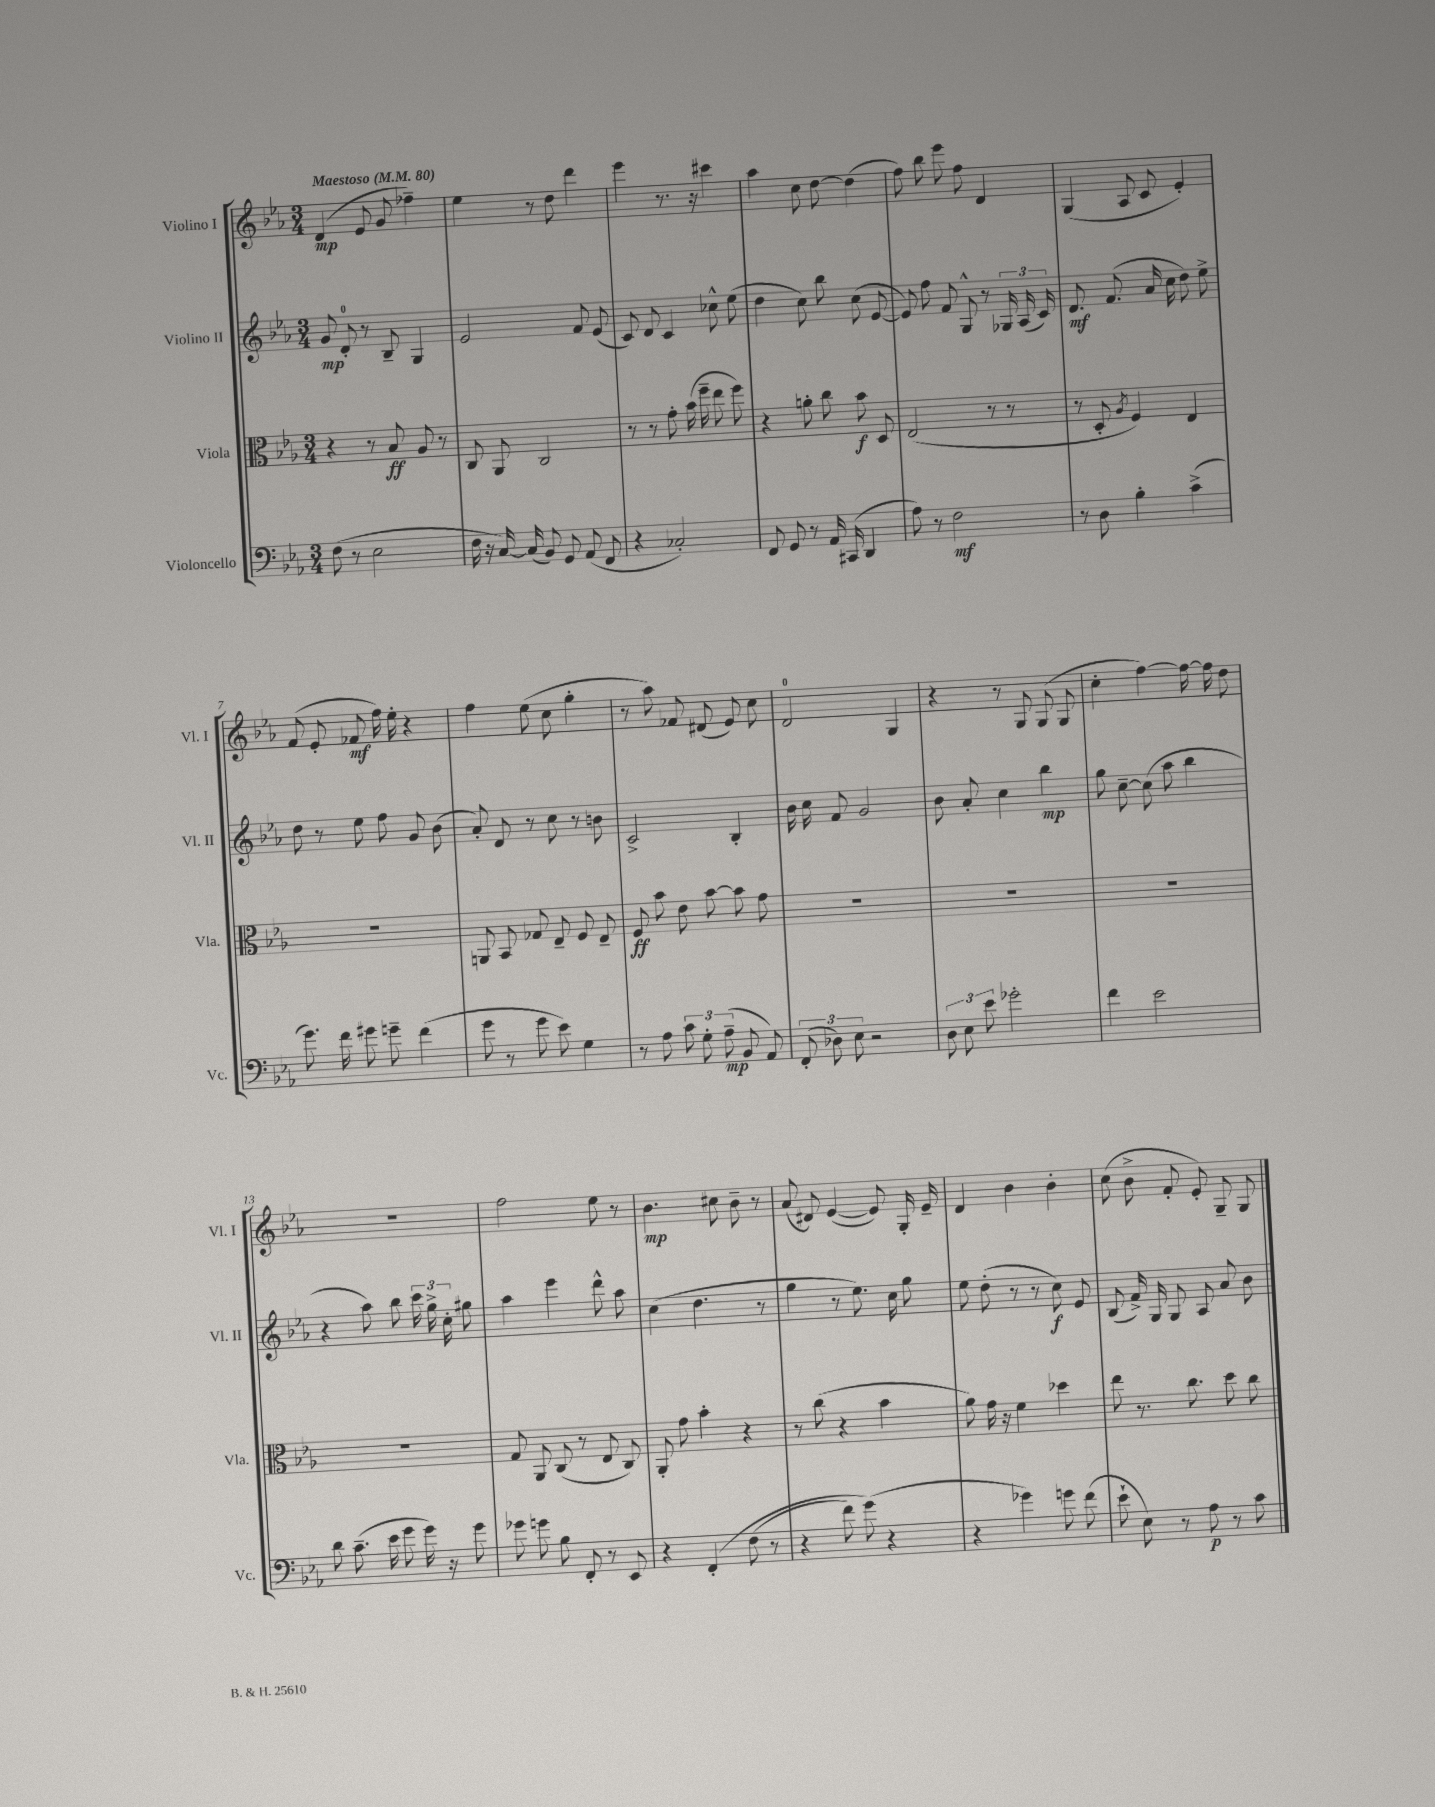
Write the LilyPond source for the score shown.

<<
\new StaffGroup <<
\new Staff = "s0" \with { instrumentName = "Violino I" shortInstrumentName = "Vl. I" } {
    \clef treble \key ees \major \numericTimeSignature \time 3/4 \tempo "Maestoso" 4 = 80
    \autoBeamOff d'4\mp( ees'8 g'8 fes''4--) |
    ees''4 r8 d''8 d'''4 |
    ees'''4 r8. r16 cis'''4 |
    aes''4 c''8 d''8~ d''4( |
    f''8) bes''8 ees'''8 f''8 d'4 |
    g4( aes8 c'8 ees'4-.) |
    f'8( ees'8-. fes'8\mf f''16) ees''16-. r4 |
    f''4 ees''8( c''8 g''4-. |
    r8 aes''8) fes'8 dis'8( ees'8) c''8 |
    d'2-0 g4 |
    r4 r8 g8 g8( g8 |
    c''4-. f''4~) f''16~ f''16 d''8 |
    R2. |
    f''2 ees''8 r8 |
    bes'4.\mp cis''8 bes'8-- r8 |
    aes'8( dis'8) ees'4~( ees'8) g16-. ees'16-- |
    d'4 bes'4 bes'4-. |
    c''8( bes'8-> f'8-. ees'8-.) g8-- g8 \bar "|." |
}
\new Staff = "s1" \with { instrumentName = "Violino II" shortInstrumentName = "Vl. II" } {
    \clef treble \key ees \major \numericTimeSignature \time 3/4
    \autoBeamOff g'8\mp d'8-0-. r8 bes8-- g4 |
    ees'2 f'8 ees'8( |
    c'8) d'8 c'4 ces''8-^ ees''8( |
    d''4 c''8) bes''8 c''8( ees'8~ |
    ees'8) f''8 f'8 g8-^ r8 \tuplet 3/2 { ges16 aes16( c'16) } |
    d'8.\mf f'8.( aes'16 c''16 d''8) ees''8-> |
    d''8 r8 ees''8 f''8 g'8 bes'8( |
    aes'8-.) d'8 r8 c''8 r8 b'8 |
    c'2-> bes4-. |
    bes'16 c''16 f'8 g'2 |
    bes'8 aes'8-. c''4 bes''4\mp |
    g''8 c''8~-- c''8( aes''8 bes''4 |
    r4 aes''8) bes''8 \tuplet 3/2 { c'''16 g''16-> c''16-. } gis''8 |
    aes''4 ees'''4 d'''8-^ aes''8 |
    c''4( d''4. r8 |
    g''4 r8 ees''8.) c''16 g''8 |
    ees''8 d''8-.( r8 r8 c''8\f) ees'8 |
    bes8( f'16->) g16 g8 aes8 aes'8 bes'8 \bar "|." |
}
\new Staff = "s2" \with { instrumentName = "Viola" shortInstrumentName = "Vla." } {
    \clef alto \key ees \major \numericTimeSignature \time 3/4
    \autoBeamOff r4 r8 bes8\ff aes8 r8 |
    c8 aes,8 c2 |
    r8 r8 g'8-. bes'16( f''16-- ees''8 f''8) |
    r4 a'8-. c''8 bes'8\f d8 |
    ees2( r8 r8 |
    r8 d8-. \acciaccatura { aes8 } f4) ees4 |
    R2. |
    a,8 bes,8 ges8 ees8-- f8 ees8-- |
    f8\ff bes'8 ees'8 bes'8~ bes'8 g'8 |
    R2. |
    R2. |
    R2. |
    R2. |
    g8 aes,8 c8( r8 ees8 c8) |
    aes,8-. g'8 bes'4-. r4 |
    r8 c''8( r4 bes'4 |
    aes'8) g'16 r16 f'4 des''4 |
    ees''8 r8. c''8. d''8 c''8 \bar "|." |
}
\new Staff = "s3" \with { instrumentName = "Violoncello" shortInstrumentName = "Vc." } {
    \clef bass \key ees \major \numericTimeSignature \time 3/4
    \autoBeamOff f8( r8 ees2 |
    f16 r16 c16~) c16( bes,8) g,8 aes,8( f,8 |
    r4 ces2-.) |
    f,8 g,8 r8 aes,16 cis,16( d,4 |
    aes8) r8 f2\mf |
    r8 d8 bes4-. c'4->( |
    g'8.) f'16 gis'8 g'8-- f'4( |
    g'8 r8 g'8 ees'8) g4 |
    r8 aes8 \tuplet 3/2 { c'8 g8-. aes8--\mp( } bes,8 aes,8) |
    \tuplet 3/2 { f,8-.( des8) ees8 } r2 |
    \tuplet 3/2 { d8 ees8 ees'8 } ges'2-. |
    f'4 ees'2 |
    d'8 c'8.--( ees'16 g'8 g'16) r16 g'8 |
    ges'8 g'8 bes8 f,8-. r8 ees,8 |
    r4 f,4-.\( f8( r8 |
    r4 f'8) g'8(\) r4 |
    r4 ges'4) g'8 f'8( |
    ees'8-! ees8) r8 aes8\p r8 c'8 \bar "|." |
}
>>
>>
